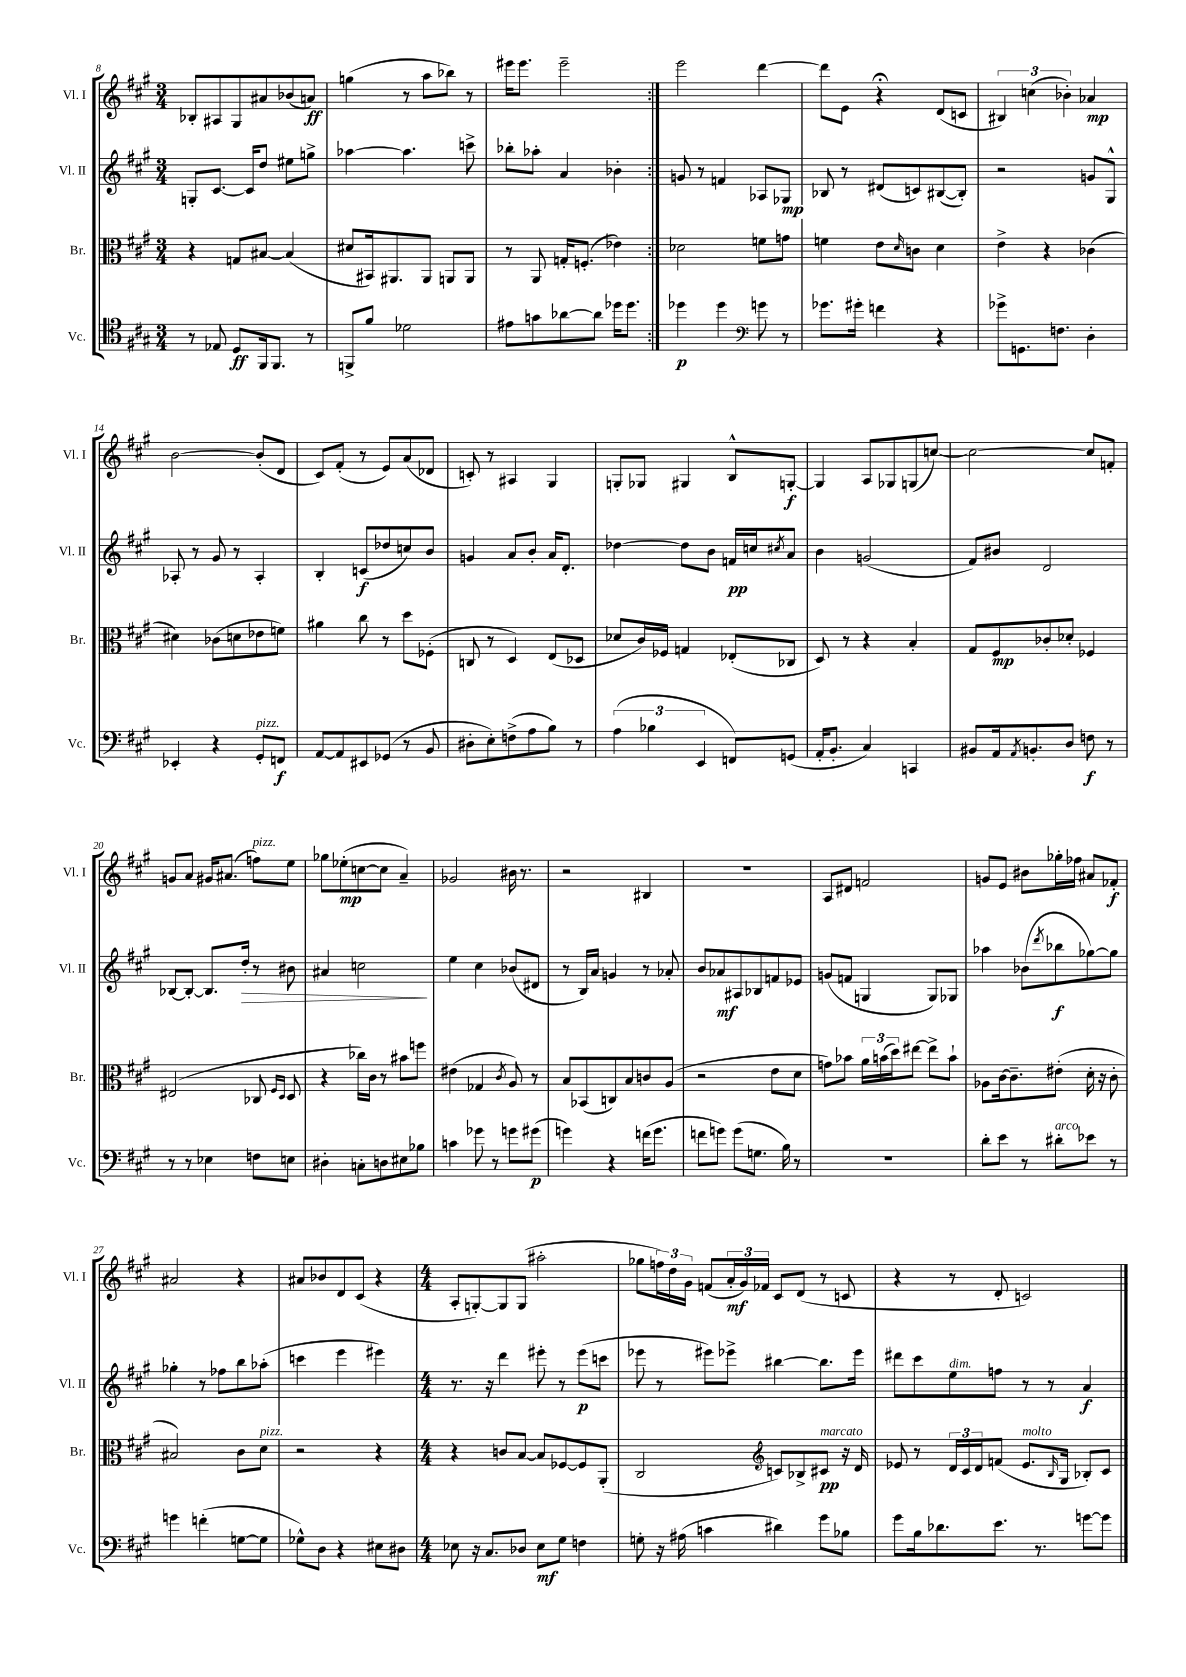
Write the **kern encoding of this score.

**kern	**kern	**kern	**kern
*staff4	*staff3	*staff2	*staff1
*clefC4	*clefC3	*clefG2	*clefG2
*k[f#c#g#]	*k[f#c#g#]	*k[f#c#g#]	*k[f#c#g#]
*M3/4	*M3/4	*M3/4	*M3/4
8r	4r	8G'/L	8B-'/L
8E-/	.	[8.c#/J	8A#/
8D/L	8G/L	.	8G#/
.	.	16c#/]LK	.
16FF#/k	[8B#/J	8dd/J	8a#/
8.FF#/J	.	.	.
.	(4B#/]	8ee#\L	(8b-/
8r	.	8gg^\J	8a/J)
=	=	=	=
8FF^/L	8d#/L	[4aa-\	(4gg\
8f#/J	16BB#/k)	.	.
.	8.AA#/	.	.
2d-\	.	4.aa-\]	8r
.	8AA#/J	.	8aa\L
.	8AA/L	.	8bb-\J)
.	8AA/J	8ccc^\	8r
=	=	=	=
8e#\L	8r	8bb-'\L	16eee#\LK
.	.	.	8.eee#\J
8g\	8AA/	8aa-'\J	.
[8a-\	16G'/LK	4a/	2eee#~\
.	(8.F'/J	.	.
8a-\]J	.	.	.
16dd-\LK	4e-\)	4b-'\	.
8.dd-\J	.	.	.
=:|!	=:|!	=:|!	=:|!
4dd-\	2d-\	8g/	2eee\
.	.	8r	.
4dd-\	.	4f/	.
*clefF4	*	*	*
8g\	8f\L	8A-/L	[4ddd\
8r	8g\J	8G-/J	.
=	=	=	=
8.g-\L	4f\	8B-/	8ddd\]L
.	.	8r	8e\J
16g#'\Jk	.	.	.
4f\	8e\L	(8d#/L	4r;
.	16qqd/	.	.
.	8c\J	8c/)	.
4r	4d\	([8B#/	(8d/L
.	.	8B#'/]J)	8c/J
=	=	=	=
8g-^\L	4e^\	2r	6B#/)
8.GG\	.	.	.
.	.	.	(6cc\
.	4r	.	.
8.F\J	.	.	.
.	.	.	6b-'\)
4D'\	(4c-\	8g/L	4a-/
.	.	8G#^^/J	.
=	=	=	=
4EE-'/	4d#\)	8A-'/	[2b\
.	.	8r	.
4r	(8c-\L	8g#/	.
.	8d\	8r	.
8GG#'/L	8e-\	4A-'/	(8b'/]L
8FF/J	8f\J)	.	8d/J
=	=	=	=
[8AA/L	4a#\	4B'/	8c#/L)
8AA/]	.	.	(8f#'/J
8EE#/	8cc#\	(8c/L	8r
(8GG-/J	8r	8dd-/	8e/L)
8r	8dd\L	8cc/)	(8a/
8BB/	(8F-'\J	8b/J	8d-/J
=	=	=	=
8D#'\L	8C/	4g/	8c'/)
8E'\)	8r	.	8r
(8F^\	4D/)	8a/L	4A#/
8A\	.	8b'/J	.
8B\J)	(8E/L	16a/LK	4G#/
.	.	8.d'/J	.
8r	8D-/J	.	.
=	=	=	=
(6A\	8d-/L	[4dd-\	8G'/L
.	16c#/L)	.	8G-/J
6B-\	.	.	.
.	16F-/JJ	.	.
.	4G/	8dd-\]L	4G#/
6EE/	.	.	.
.	.	8b\J	.
8FF/L)	(8E-'/L	16f/LL	8B^^/L
.	.	16cc/J	.
.	.	8qcc#/	.
(8GG/J	8C-/J	8a/J	[8G'/J
=	=	=	=
16AA'/LK	8D/)	4b\	4G/]
8.BB'/J	.	.	.
.	8r	.	.
4C#/)	4r	(2g/	8A/L
.	.	.	8G-/
4CC/	4B'/	.	(8G/
.	.	.	[8cc/J)
=	=	=	=
8BB#/L	8G#/L	8f#/L)	2cc\_
16AA/k	8F#/	8b#/J	.
8qAA/	.	.	.
8.BB'/	.	.	.
.	8c-'/	2d/	.
8D/J	8d-'/J	.	.
8F\	4F-/	.	8cc/]L
8r	.	.	8f'/J
=	=	=	=
8r	(2E#/	[8B-/L	8g/L
8r	.	8B-'/_J	8a/J
4E-\	.	8.B-/]L	16g#/LK
.	.	.	(8.a#/J
.	.	16dd'/Jk	.
8F\L	8C-/	8r	8ff\L)
.	16qqF#/LL	.	.
.	16qqD/JJ	.	.
8E\J	8D/	8b#\	8ee\J
=	=	=	=
4D#'\	4r	4a#/	8gg-\L
.	.	.	(8ee-'\
8C'\L	16cc-\LL)	2cc\	[8cc\
.	16c#\JJ	.	.
8D\	8r	.	8cc\]J
8E#\	8b#\L	.	4a~/)
8B-\J	8ff\J	.	.
=	=	=	=
4c\	(4e#\	4ee\	2g-/
8g-\	4G-/	4cc#\	.
8r	.	.	.
.	8qc#/	.	.
8g\L	8A/)	(8b-/L	16b#\
.	.	.	8.r
(8g#\J	8r	8d#/J	.
=	=	=	=
4g\)	8B/L	8r	2r
.	(8BB-/	16B/LL)	.
.	.	16a/JJ	.
4r	8C/)	4g/	.
.	8B/	.	.
(16f\LK	8c/	8r	4B#/
8.g\J	.	.	.
.	(8A/J	8a-'/	.
=	=	=	=
8f\L	2r	8b/L	2.r
8g\J)	.	8a-/	.
(8g\L	.	8A#/	.
8.G\J	.	8B-/	.
.	8e\L	8f/	.
16B\)	.	.	.
8r	8d\J	8e-/J	.
=	=	=	=
2.r	8g\L)	(8g/L	8A/L
.	8b-\J	8f/J	8d#/J
.	24a\LL	4G/	2f/
.	(24b\	.	.
.	24dd\J)	.	.
.	[8ee#\J	.	.
.	8ee#^\]L	8G/L)	.
.	8b`\J	8G-/J	.
=	=	=	=
8d'\L	8A-\L	4aa-\	8g/L
8e\J	[16c#\k	.	8e/J
.	8.c#~\]	.	.
8r	.	(8b-\L	8b#\L
.	.	8qddd/	.
8d#'\L	(8e#'\J	8bb-\	16gg-'\L
.	.	.	16ff-\JJ
8e-\J	16d'\	[8gg-\)	8a#/L
.	16r	.	.
8r	8c#'\	8gg-\]J	8f-'/J
=	=	=	=
4g\	2B#/)	4gg-'\	2a#/
(4f'\	.	8r	.
.	.	8ff-\L	.
[8G\L	8c#\L	8bb\	4r
8G\]J	8d\J	(8aa-'\J	.
=	=	=	=
8G-^^\L)	2r	4ccc\	8a#/L
8D\J	.	.	8b-/
4r	.	4eee\	8d/
.	.	.	(8c#/J
8E#\L	4r	4eee#\)	4r
8D#\J	.	.	.
=	=	=	=
*M4/4	*M4/4	*M4/4	*M4/4
8E-\	4r	8.r	8A'/L
16r	.	.	[8G'/)
8.C#/L	.	16r	.
.	8c/L	4ddd\	8G/]
8D-/J	[8B/J	.	(8G/J
8E-\L	8B/]L	8eee#'\	2aa#'\
8G#\J	[8F-/	8r	.
4F\	8F-/]	(8eee#\L	.
.	(8AA'/J	8ccc\J	.
=	=	=	=
8G'\	2C#/	8eee-\	8gg-\L
16r	.	8r	24ff\L)
.	.	.	24dd\
(16A#\	.	.	.
.	.	.	24g#\JJ
4c\	.	8eee#\L)	(8f/L
.	.	8eee-^\J	24a'/L
.	.	.	24g#/)
.	.	.	24f-/JJ
*	*clefG2	*	*
4d#\)	8c/L)	[4bb#\	8c#/L
.	8B-^/	.	(8d/J
8g#\L	8c#/J	8.bb#\]L	8r
8B-\J	16r	.	8c/
.	16d/	16eee-\Jk	.
=	=	=	=
8g#\L	8e-/	8ddd#\L	4r
16B\k	8r	8ccc#\	.
8.d-\	.	.	.
.	24d/LL	8ee\	8r
.	24c#/	.	.
.	24d/J	.	.
8.e\J	(8f/J	8ff\J	8d'/
.	8.e-/L	8r	2c/)
8.r	.	.	.
.	.	8r	.
.	16qqB/	.	.
.	16G#/Jk	.	.
[8g\L	8B-'/L)	4a/	.
8g\]J	8c#/J	.	.
==	==	==	==
*-	*-	*-	*-
